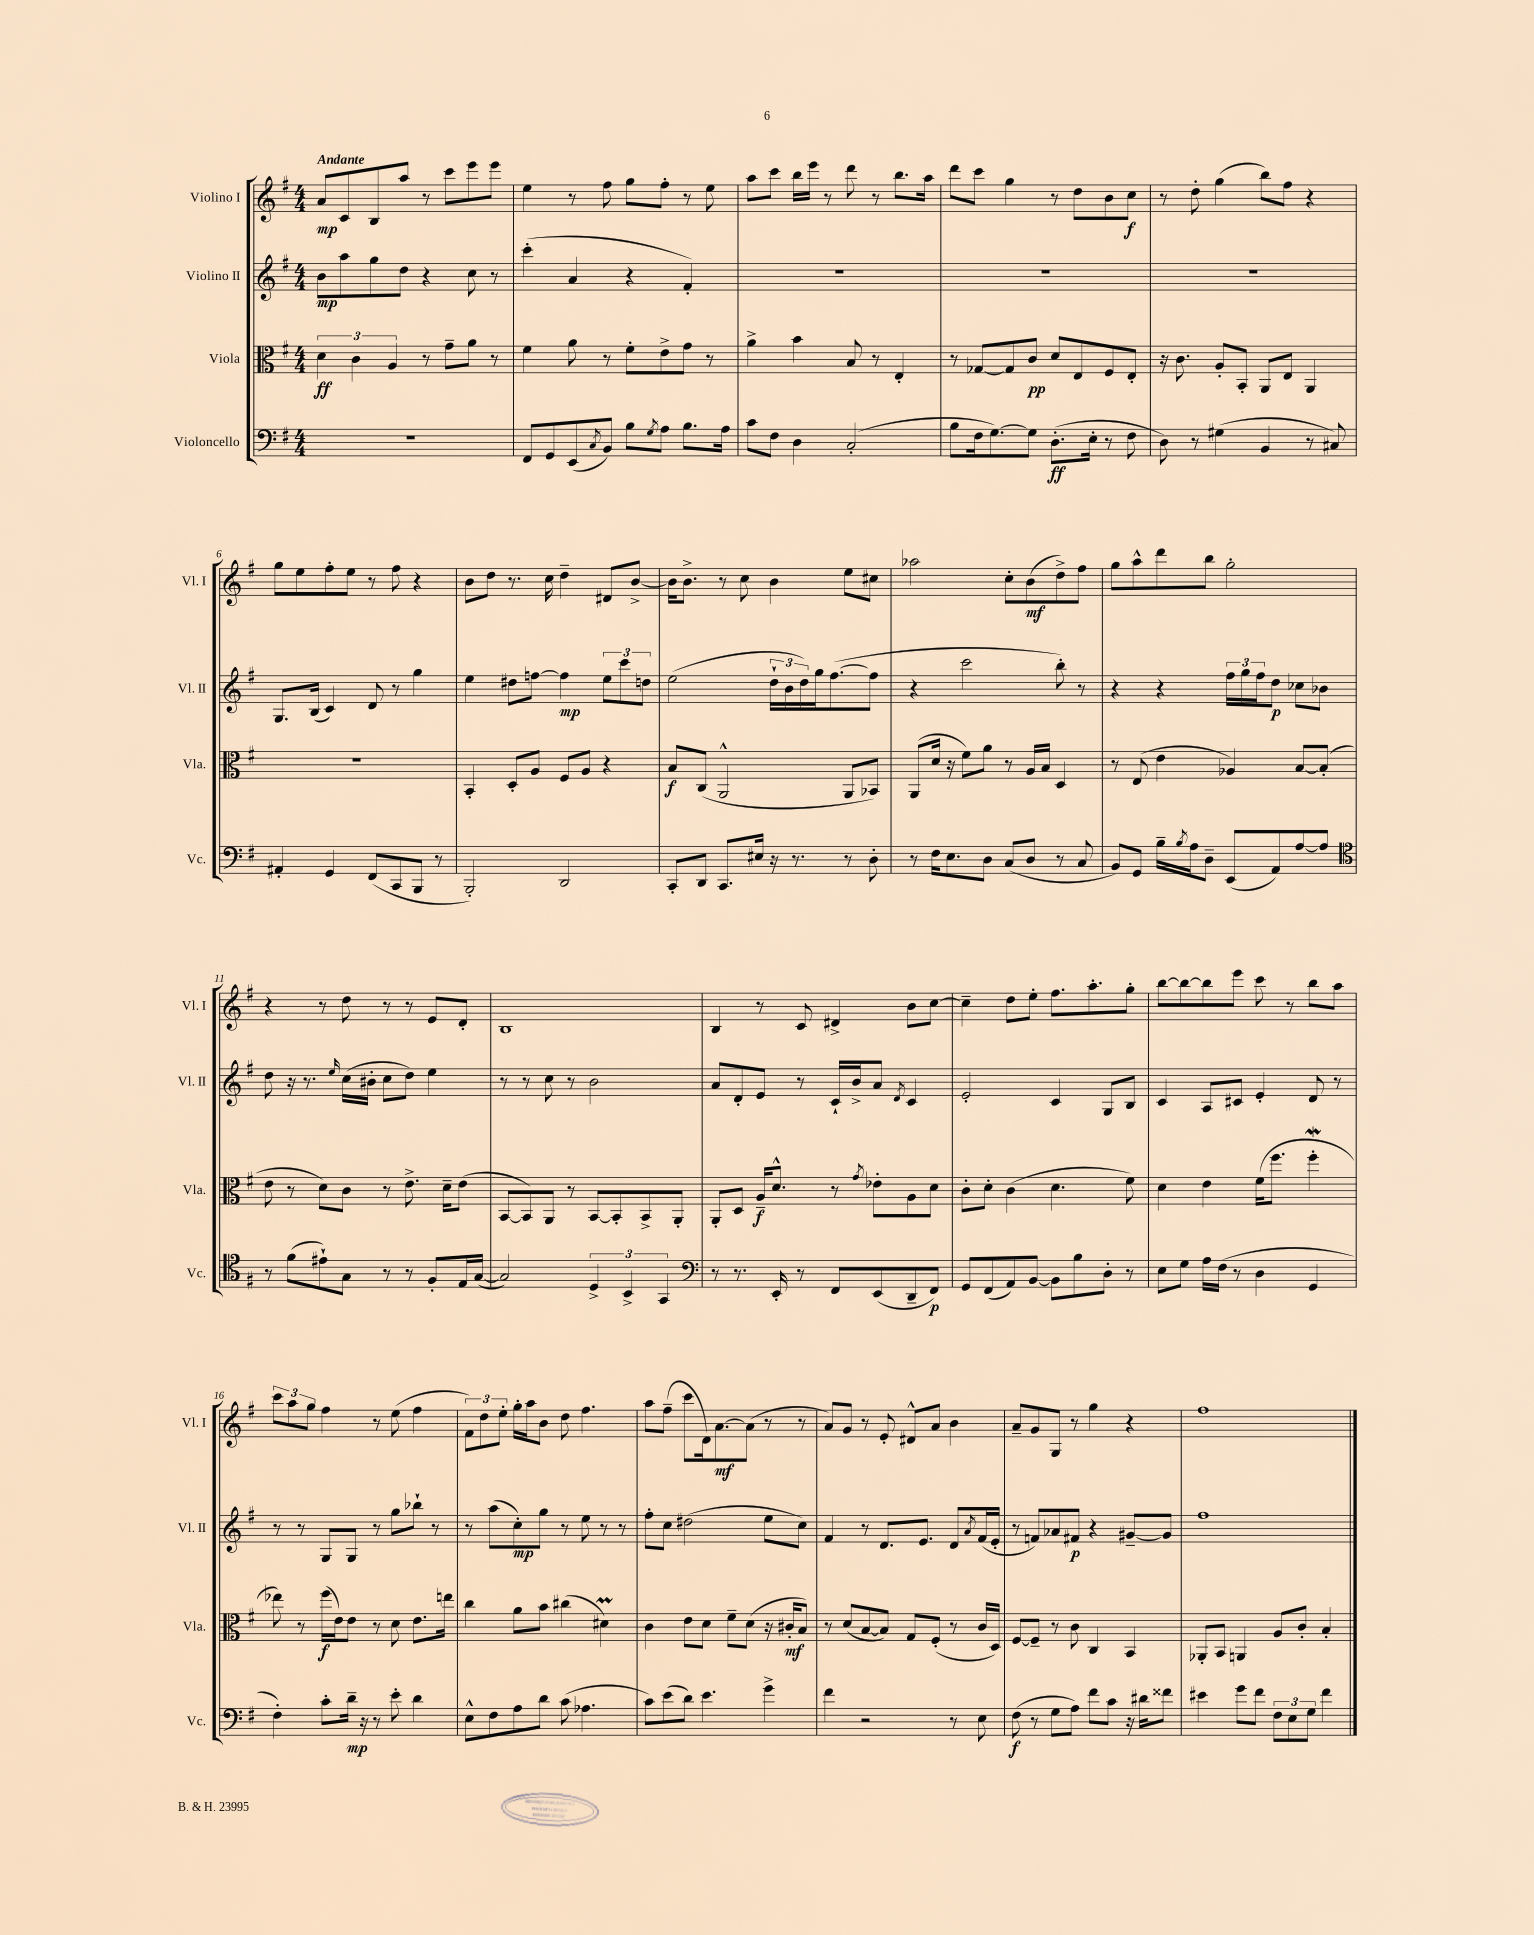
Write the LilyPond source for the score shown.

<<
\new StaffGroup <<
\new Staff = "s0" \with { instrumentName = "Violino I" shortInstrumentName = "Vl. I" } {
    \clef treble \key g \major \numericTimeSignature \time 4/4 \tempo "Andante"
    a'8\mp c'8 b8 a''8 r8 c'''8 e'''8 e'''8 |
    e''4 r8 fis''8 g''8 fis''8-. r8 e''8 |
    a''8 c'''8 b''16 e'''16 r8 d'''8 r8 b''8. a''16 |
    d'''8 c'''8 g''4 r8 d''8 b'8 c''8\f |
    r8 d''8-. g''4( b''8) fis''8 r4 |
    g''8 e''8 fis''8-. e''8 r8 fis''8 r4 |
    b'8 d''8 r8. c''16 d''4-- dis'8 b'8~-> |
    b'16 b'8.-> r8 c''8 b'4 e''8 cis''8 |
    aes''2 c''8-. b'8\mf( d''8->) fis''8 |
    g''8 a''8-^ d'''8 b''8 g''2-. |
    r4 r8 d''8 r8 r8 e'8 d'8-. |
    b1 |
    b4 r8 c'8 dis'4-> b'8 c''8~ |
    c''4-- d''8 e''8-. fis''8. a''8.-. g''8-. |
    b''8~ b''8~ b''8 e'''8 c'''8 r8 b''8 a''8 |
    \tuplet 3/2 { c'''8 a''8 g''8 } fis''4 r8 e''8( fis''4 |
    \tuplet 3/2 { fis'8) d''8 e''8-. } g''16-. a''16 b'8 d''8 fis''4. |
    a''8 fis''8--( c'''8 d'16) a'8.~\mf a'8( r8 r8 |
    a'8) g'8 r8 e'8-. dis'8-^ a'8 b'4 |
    a'8-- g'8 g8 r8 g''4 r4 |
    fis''1 \bar "|." |
}
\new Staff = "s1" \with { instrumentName = "Violino II" shortInstrumentName = "Vl. II" } {
    \clef treble \key g \major \numericTimeSignature \time 4/4
    b'8\mp a''8 g''8 d''8 r4 c''8 r8 |
    c'''4-.( a'4 r4 fis'4-.) |
    R1 |
    R1 |
    R1 |
    g8. b16( c'4) d'8 r8 g''4 |
    e''4 dis''8 f''8~ f''4\mp \tuplet 3/2 { e''8 c'''8 d''8 } |
    e''2( \tuplet 3/2 { d''16-! b'16 d''16) } g''16 fis''8.~( fis''8 |
    r4 c'''2 b''8-.) r8 |
    r4 r4 \tuplet 3/2 { fis''16 g''16 fis''16 } d''8\p ces''8 bes'8 |
    d''8 r16 r8. \grace { e''16 } c''16( bis'16-. c''8 d''8) e''4 |
    r8 r8 c''8 r8 b'2 |
    a'8 d'8-. e'8 r8 c'16-! b'16-> a'8 \acciaccatura { d'8 } c'4 |
    e'2-. c'4 g8 b8 |
    c'4 a8 cis'8 e'4-. d'8 r8 |
    r8 r8 g8 g8 r8 g''8 bes''8-! r8 |
    r8 a''8( c''8-.\mp) g''8 r8 e''8 r8 r8 |
    fis''8-. c''8 dis''2( e''8 c''8) |
    fis'4 r8 d'8. e'8. d'8 \acciaccatura { a'8 } fis'16( e'16-. |
    r8 f'8) aes'8 fis'8\p r4 gis'8~-- gis'8 |
    fis''1 \bar "|." |
}
\new Staff = "s2" \with { instrumentName = "Viola" shortInstrumentName = "Vla." } {
    \clef alto \key g \major \numericTimeSignature \time 4/4
    \tuplet 3/2 { d'4\ff c'4 a4 } r8 g'8-- a'8 r8 |
    fis'4 a'8 r8 fis'8-. e'8-> g'8 r8 |
    a'4-> b'4 b8 r8 e4-. |
    r8 ges8~ ges8 c'8\pp d'8 e8 fis8 e8-. |
    r16 c'8. a8-. b,8-. a,8 e8 a,4 |
    R1 |
    b,4-. d8-. a8 fis8 a8 r4 |
    b8\f c8( a,2-^ a,8 bes,8) |
    a,8( d'16 r16 fis'8) a'8 r8 a16 b16 d4 |
    r8 e8( e'4 aes4) b8~ b8-.( |
    e'8 r8 d'8) c'8 r8 e'8.-> d'16-- e'8( |
    b,8~ b,8) a,8 r8 b,8~ b,8-. b,8-> a,8-. |
    a,8-. d8 a16--\f d'8.-^ r8 \acciaccatura { g'8 } ees'8-. a8 d'8 |
    c'8-. d'8-. c'4( d'4. fis'8) |
    d'4 e'4 fis'16( fis''8. fis''4-.\mordent |
    ees''8) r8 fis''16\f( e'16) e'8 r8 d'8 e'8. e''16 |
    c''4 a'8 b'8 cis''4( dis'4\prall) |
    c'4 e'8 d'8 fis'8-- d'8( r16 cis'16-.\mf b8) |
    r8 d'8( b8~ b8) g8 fis8-.( r8 c'16 d16) |
    fis8~ fis8-- r8 c'8 c4 b,4 |
    aes,8-. b,8 a,4 a8 c'8-. b4-. \bar "|." |
}
\new Staff = "s3" \with { instrumentName = "Violoncello" shortInstrumentName = "Vc." } {
    \clef bass \key g \major \numericTimeSignature \time 4/4
    R1 |
    fis,8 g,8 e,8( \acciaccatura { c8 } b,8) b8 \acciaccatura { g8 } a8 b8. a16 |
    c'8 fis8 d4 c2-.( |
    b8 fis16 g8.~) g8 d8.-.\ff( e16-. r8 fis8 |
    d8) r8 gis4( b,4 r8 cis8) |
    ais,4-. g,4 fis,8( c,8 b,,8 r8 |
    b,,2-.) d,2 |
    c,8-. d,8 c,8. eis16 r16 r8. r8 d8-. |
    r8 fis16 e8. d8 c8( d8 r8 c8 |
    b,8) g,8 b16-- \acciaccatura { b8 } a16 d8-- e,8( a,8) a8~ a8 |
    \clef tenor r8 fis'8( eis'8-!) g8 r8 r8 fis8-. e16 g16~( |
    g2) \tuplet 3/2 { d4-> b,4-> g,4 } |
    \clef bass r8 r8. e,16-. r8 fis,8 e,8( d,8-- fis,8\p) |
    g,8 fis,8( a,8) b,8~ b,8 b8 d8-. r8 |
    e8 g8 a16 fis16( r8 d4 g,4 |
    fis4-.) c'8-. d'16--\mp r16 r8 e'8-. d'4 |
    e8-^ fis8 a8 d'8 c'8( aes4. |
    c'8) e'8( d'8) e'4. g'4-> |
    fis'4 r2 r8 e8 |
    fis8\f( r8 g8 a8) fis'8 c'8 r16 dis'16 fisis'8 |
    eis'4 g'8 fis'8 \tuplet 3/2 { fis8 e8 g8 } fis'4 \bar "|." |
}
>>
>>
